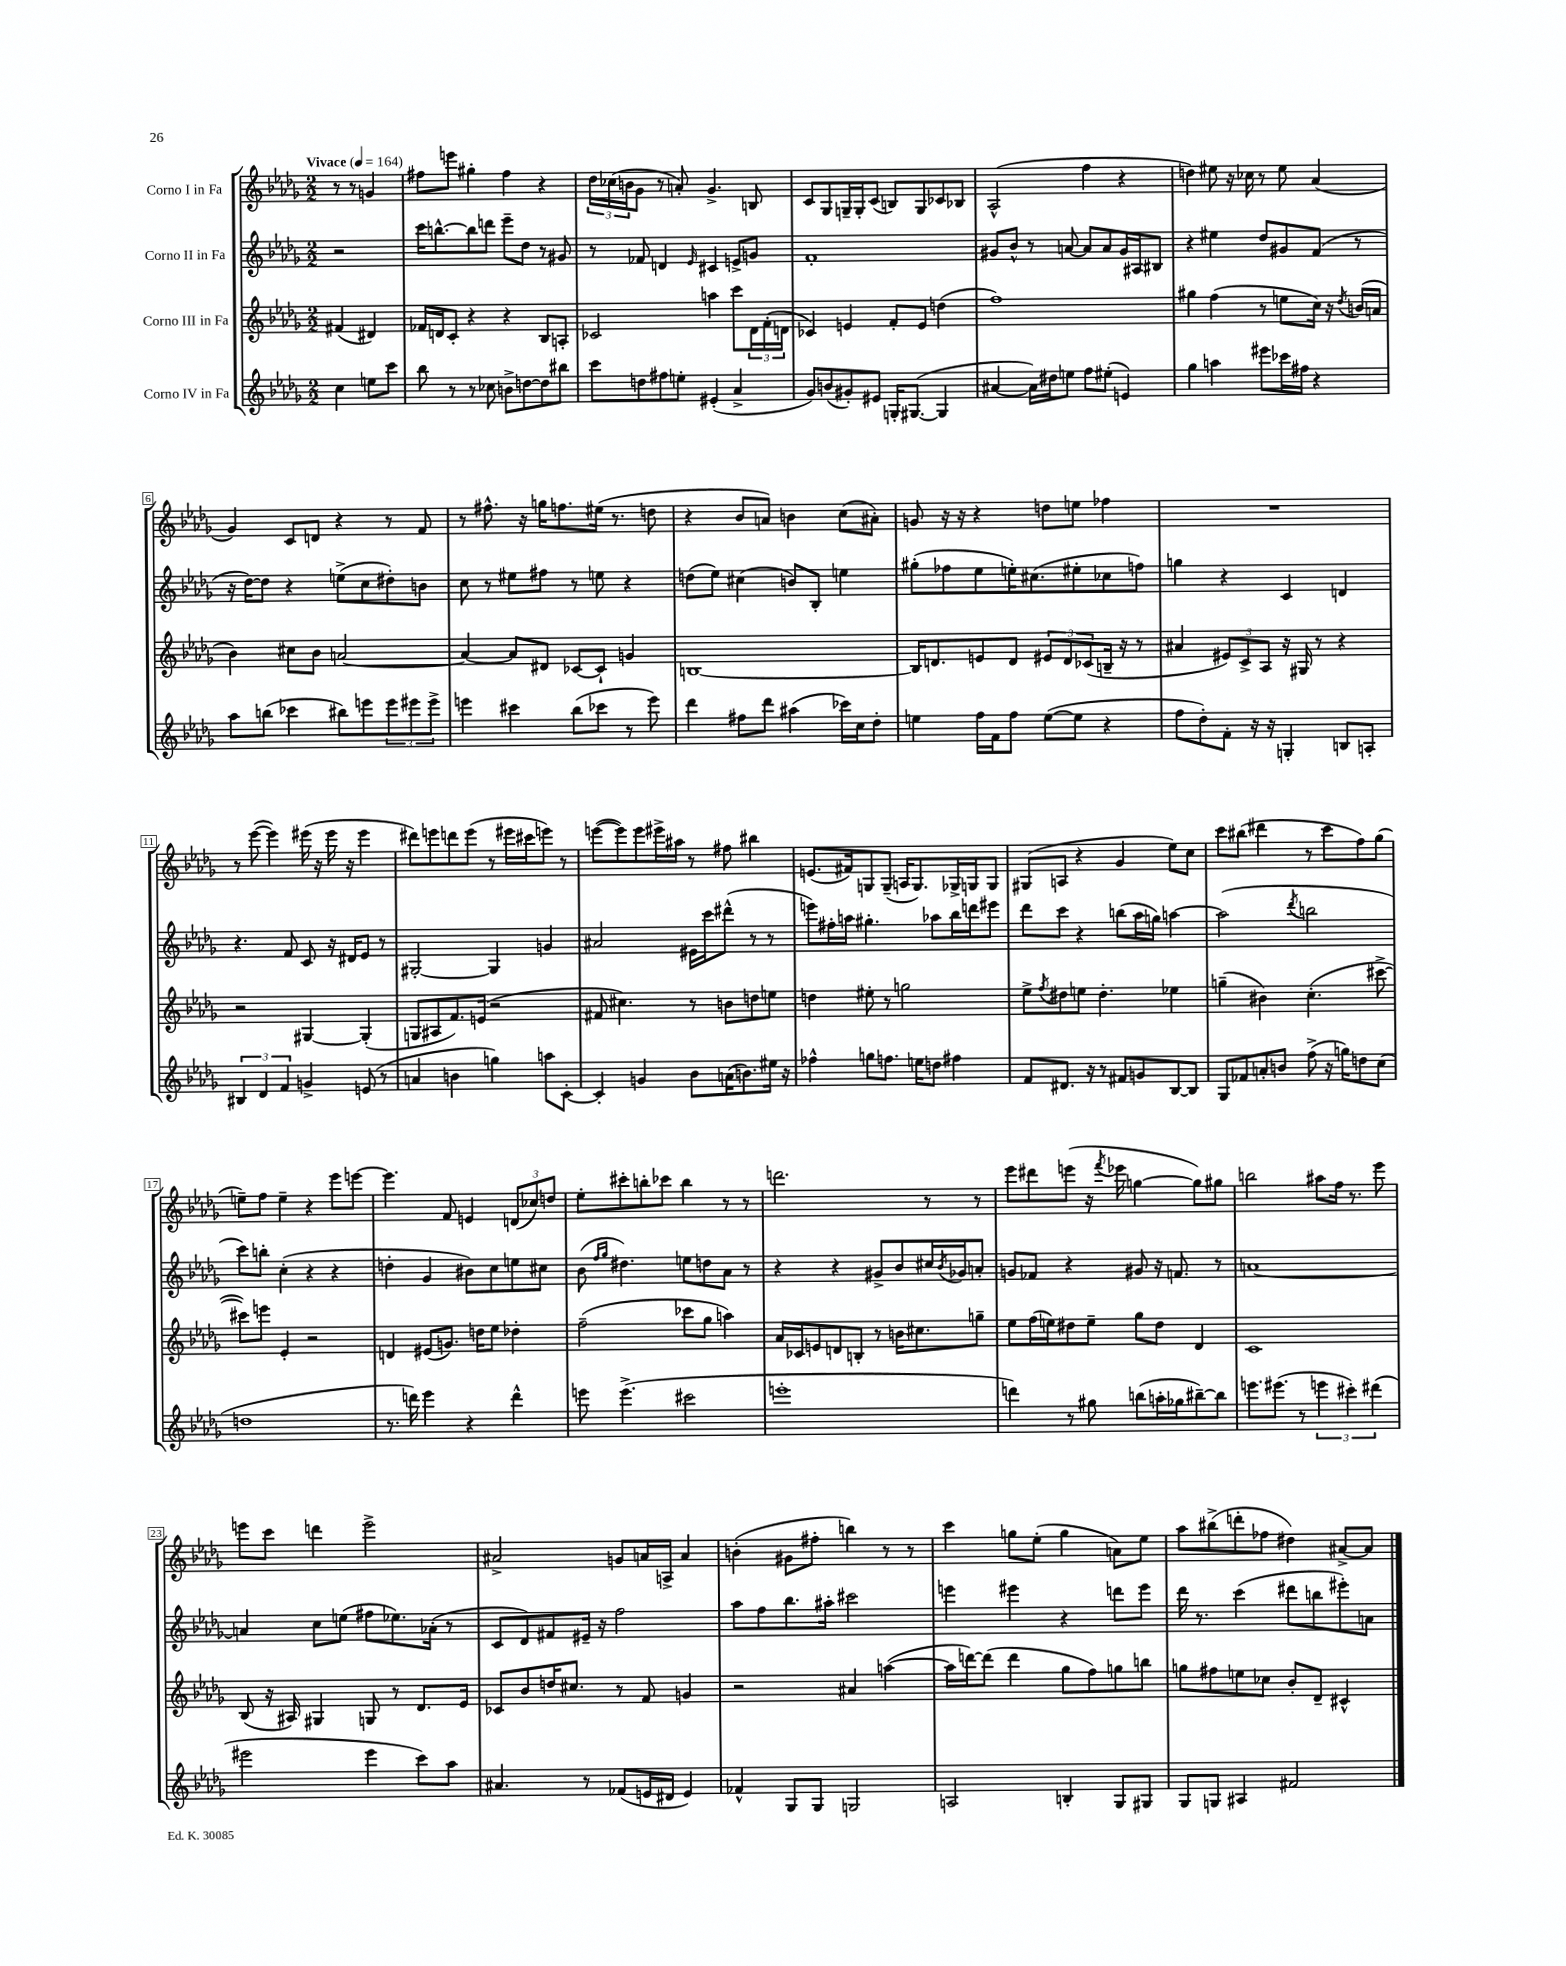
<<
\new StaffGroup <<
\new Staff = "s0" \with { instrumentName = "Corno I in Fa" } {
    \clef treble \key des \major \numericTimeSignature \time 2/2 \partial 2 \tempo "Vivace" 4 = 164
    r8 r8 g'4 |
    fis''8 e'''8 gis''4-. fis''4 r4 |
    \tuplet 3/2 { des''16 ces''16( b'16 } ges'8 r8 a'8-.) ges'4.-> b8 |
    c'8 ges8 g16-- g16-. c'8( b8) g8 ces'8 bes8 |
    aes2-^( f''4 r4 |
    d''4) eis''8 r16 ces''16 r8 eis''8 aes'4( |
    ges'4) c'8 d'8 r4 r8 f'8 |
    r8 fis''8.-^ r16 g''16 f''8. eis''16( r8. d''8 |
    r4 bes'8 a'8) b'4 c''8( ais'8-.) |
    g'8 r16 r16 r4 d''8 e''8 fes''4 |
    R1 |
    r8 ees'''8~( ees'''4) eis'''16( r16 eis'''16 r16 eis'''4 |
    dis'''8) e'''8 d'''8 e'''8( r8 eis'''16 cis'''16 e'''8) r8 |
    e'''8~( e'''8) e'''8 eis'''16-> ais''16 r8 fis''8 bis''4 |
    e'8.( fis'16) g8 g8--( a16 g8.) ges16-> g16 g8 |
    gis8( a8 r4 ges'4 ees''8) c''8 |
    c'''8 bis''8( dis'''4 r8 c'''8 f''8) ges''8( |
    e''8--) f''8 e''4-- r4 ees'''8 e'''8~ |
    e'''4. f'8 e'4 \tuplet 3/2 { d'8( ces''8) d''8 } |
    ees''8-. cis'''8-. b''8-. ces'''8 b''4 r8 r8 |
    d'''2. r8 r8 |
    ees'''8 dis'''8 e'''8( r16 \acciaccatura { f'''8 } ees'''16 g''4~ g''8) gis''8 |
    b''2 ais''8 f''16 r8. ees'''8 |
    e'''8 c'''8 d'''4 e'''2-> |
    ais'2-> g'8 a'16 a16-> a'4 |
    b'4-.( gis'8 fis''8-. b''4) r8 r8 |
    c'''4 g''8 ees''8-.( g''4 a'8) ees''8 |
    aes''8 bis''8->( d'''8-. fes''8 dis''4) ais'8~-> ais'8 \bar "|." |
}
\new Staff = "s1" \with { instrumentName = "Corno II in Fa" } {
    \clef treble \key des \major \numericTimeSignature \time 2/2 \partial 2
    r2 |
    c'''16 b''8.~-^ b''8 d'''8 ees'''8-- des''8 r8 gis'8 |
    r8 fes'8 d'4 \grace { ees'16 } cis'4 e'8-> g'8 |
    f'1-. |
    gis'8 bes'8-^ r8 a'8~ a'8 a'8 gis'16 ais16 bis8 |
    r4 eis''4 des''8 gis'8 f'8( r8 |
    r16 des''16~) des''8 r4 e''8->( c''8 dis''8-.) b'8 |
    c''8 r8 eis''8 fis''8 r8 e''8 r4 |
    d''8( ees''8) cis''4( b'8) bes8-. e''4 |
    gis''8-.( fes''8 ees''8 e''16-.) cis''8.( eis''8-. ces''8 f''8) |
    g''4 r4 c'4 d'4 |
    r4. f'8 c'8 r16 dis'16 ees'8 r8 |
    gis2~-. gis4 g'4 |
    ais'2 eis'16 c'''16 dis'''8-^( r8 r8 |
    e'''8) fis''16-. a''16 gis''4.-. aes''8 bes''16 d'''16 eis'''8 |
    des'''8 c'''8 r4 b''8( aes''16 g''16) a''4~ |
    a''2( \acciaccatura { des'''8 } b''2 |
    c'''8) b''8-. c''4-.( r4 r4 |
    d''4-. ges'4 bis'8) c''8 e''8 cis''8 |
    bes'8( \grace { f''16 ges''16 } dis''4.) e''8 d''8 aes'8 r8 |
    r4 r4 gis'8-> bes'8 cis''16 \acciaccatura { bes'8 } ges'16 a'8-. |
    g'8 fes'8 r4 gis'8 r16 f'8. r8 |
    a'1~ |
    a'4 c''8 e''8( fis''8 ees''8.) aes'16-.( r8 |
    c'8 des'8) fis'8 eis'16-- r16 f''2 |
    aes''8 f''8 bes''8. ais''16-. cis'''2 |
    e'''4 eis'''4 r4 d'''8 eis'''8 |
    des'''16 r8. c'''4( dis'''8 b''8 eis'''8-.) a'8 \bar "|." |
}
\new Staff = "s2" \with { instrumentName = "Corno III in Fa" } {
    \clef treble \key des \major \numericTimeSignature \time 2/2 \partial 2
    fis'4( dis'4) |
    fes'16 d'16 c'8-. r4 r4 bes8 a8-. |
    ces'2 a''4 c'''8 \tuplet 3/2 { des'16 f'16-.( d'16 } |
    ces'4) e'4 f'8-. e'8 d''4( |
    f''1) |
    gis''4 f''4( r8 e''8 c''16) r16 \acciaccatura { des''8 } b'16( a'16 |
    bes'4) cis''8 bes'8 a'2~ |
    a'4~ a'8 dis'8 ces'8~ ces'8-! g'4 |
    b1~ |
    b16 d'8. e'8 d'8 \tuplet 3/2 { eis'8 d'8 ces'8( } b16-- r16 r8 |
    ais'4 \tuplet 3/2 { eis'8) c'8-> aes8 } r16 gis16 r8 r4 |
    r2 gis4~ gis4-.( |
    g8 ais8 f'8.) e'16( r2 |
    fis'8 cis''4.) r8 b'8 d''8 e''8 |
    d''4 eis''8-. r8 g''2 |
    ees''8-> \acciaccatura { f''8 } dis''8 e''8 dis''4.-. ees''4 |
    g''4--( bis'4) c''4.-.( cis'''8~-> |
    cis'''8) e'''8 ees'4-. r2 |
    d'4 eis'8( g'8.) d''16 ees''8 des''4-. |
    f''2--( ces'''8 ges''8 a''4) |
    aes'16 ces'16 e'8 d'8 b8-. r8 b'16 cis''8. g''8-- |
    ees''8 f''16( e''16) dis''8 e''8-- ges''8 dis''8 des'4 |
    c'1 |
    bes8( r16 ais16) gis4 g8 r8 des'8. ees'16 |
    ces'8 bes'8 d''16 cis''8. r8 f'8 g'4 |
    r2 ais'4 a''4~( |
    a''16 d'''16~) d'''8( d'''4 ges''8 f''8) g''8 b''8 |
    g''8 fis''8 e''8 ces''8 bes'8-. des'8-- cis'4-^ \bar "|." |
}
\new Staff = "s3" \with { instrumentName = "Corno IV in Fa" } {
    \clef treble \key des \major \numericTimeSignature \time 2/2 \partial 2
    c''4 e''8 c'''8 |
    bes''8 r8 r8 ces''8 b'8-> d''8~ d''8 bis''8 |
    c'''8 d''8 fis''8 e''8-. eis'4-.( aes'4-> |
    ges'8) b'8( gis'8-.) eis'8 g16-. gis8.~( gis4 |
    ais'4~ ais'16) dis''16 e''8 f''8 eis''8-.( e'4) |
    ges''4 a''4 eis'''8 ces'''16 fis''16 r4 |
    aes''8 b''8( ces'''4 bis''8) e'''8 \tuplet 3/2 { e'''8 eis'''8 eis'''8-> } |
    e'''4 cis'''4 bes''8( ces'''8 r8 e'''8) |
    des'''4 fis''8 des'''8 ais''4( ces'''16) c''16 des''8-. |
    e''4 f''16 f'16 f''8 e''8~( e''8 r4 |
    f''8 des''8-.) f'8-. r16 r16 g4-. b8 a8-. |
    \tuplet 3/2 { bis4 des'4 f'4 } g'4-> e'8( r8 |
    a'4 b'4 g''4) a''8 c'8~-. |
    c'4-. g'4 bes'8 a'16( b'8.) eis''16 r16 |
    fes''4-^ g''8 f''8. e''16 d''8 fis''4 |
    f'8 dis'8. r16 r8 fis'8 g'8 bes8~ bes8 |
    ges8 fes'8 a'8-. b'8 f''8->( r16 g''16) d''8 c''8( |
    d''1 |
    r8. d'''16) ees'''4 r4 d'''4-^ |
    e'''8 e'''4.->( cis'''2 |
    e'''1-. |
    d'''4) r8 gis''8 b''8( a''16-. ges''16 bis''8~--) bis''8 |
    e'''8. eis'''8.( r8 \tuplet 3/2 { e'''4 cis'''4-.) dis'''4( } |
    eis'''2 eis'''4 c'''8) aes''8 |
    ais'4. r8 fes'8( e'16 dis'16 e'4) |
    fes'4-^ ges8 ges8 g2 |
    a2 b4-. ges8 gis8 |
    ges8 g8 ais4 fis'2 \bar "|." |
}
>>
>>
\layout { \context { \Score \override BarNumber.stencil = #(make-stencil-boxer 0.1 0.3 ly:text-interface::print) } }
